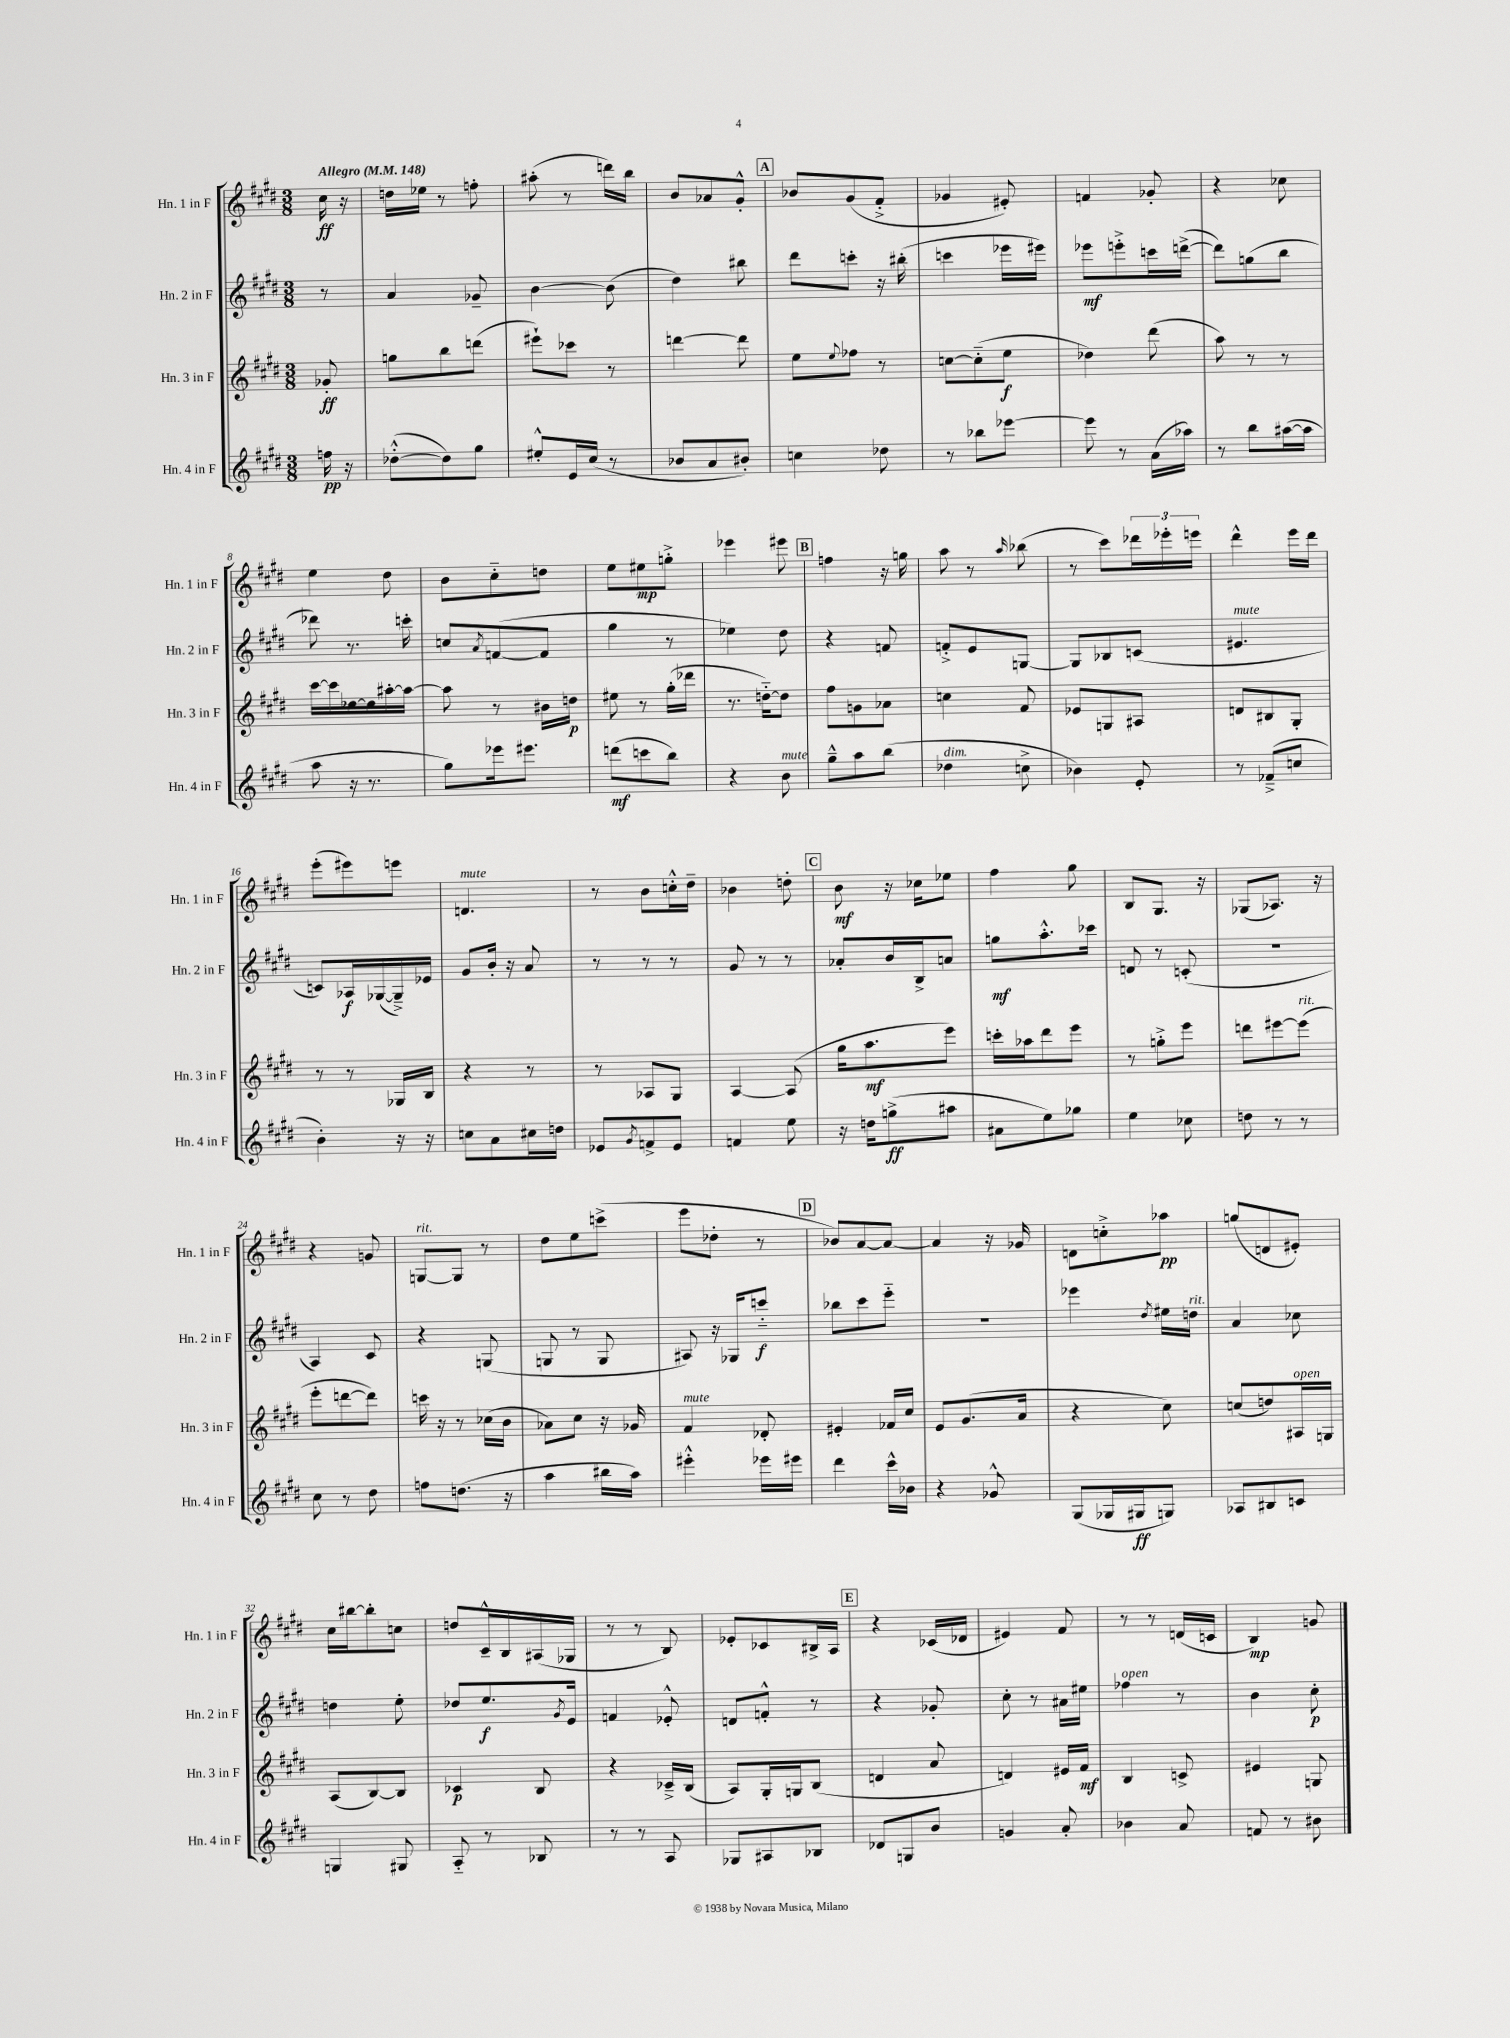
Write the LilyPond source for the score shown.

<<
\new StaffGroup <<
\new Staff = "s0" \with { instrumentName = "Hn. 1 in F" shortInstrumentName = "Hn. 1 in F" } {
    \clef treble \key e \major \numericTimeSignature \time 3/8 \partial 8 \tempo "Allegro" 4 = 148
    cis''16\ff r16 |
    d''16 ees''16 r8 f''8-. |
    ais''8-.( r8 d'''16) b''16 |
    b'8 aes'8 gis'8-.-^ |
    \mark \markup { \box "A" } bes'8 gis'8( fis'8-.-> |
    ges'4 eis'8-.) |
    f'4 ges'8-. |
    r4 ces''8 |
    e''4 dis''8 |
    b'8 cis''8-_ d''8 |
    e''8 eis''8\mp g''8-.-> |
    ees'''4 eis'''8 |
    \mark \markup { \box "B" } f''4 r16 g''16 |
    a''8 r8 \grace { a''16 } bes''8( |
    r8 cis'''8) \tuplet 3/2 { des'''16 ees'''16-. e'''16 } |
    dis'''4-^ e'''16 dis'''16 |
    e'''8-.( eis'''8) e'''8 |
    d'4.^\markup { \italic "mute" } |
    r8 b'8 c''16-.-^ dis''16-- |
    bes'4 d''8-. |
    \mark \markup { \box "C" } b'8\mf r16 ces''16 ees''8 |
    fis''4 gis''8 |
    b8 gis8. r16 |
    ges8( aes8.) r16 |
    r4 g'8 |
    g8~^\markup { \italic "rit." } g8 r8 |
    dis''8 e''8 c'''8->( |
    e'''8 des''8-. r8 |
    \mark \markup { \box "D" } bes'8) a'8~ a'8~ |
    a'4 r16 ges'16 |
    d'8 c''8-.-> aes''8\pp |
    g''8( d'8 eis'8-.) |
    cis''16 bis''16~ bis''8-. c''8 |
    d''8 cis'16---^ b16 ais16( ges16 |
    r8 r8 b8) |
    ees'8-. ces'8 bis16-> a16 |
    \mark \markup { \box "E" } r4 ces'16( des'16 |
    eis'4) fis'8 |
    r8 r8 d'16( c'16 |
    b4\mp) g'8 \bar "|." |
}
\new Staff = "s1" \with { instrumentName = "Hn. 2 in F" shortInstrumentName = "Hn. 2 in F" } {
    \clef treble \key e \major \numericTimeSignature \time 3/8 \partial 8
    r8 |
    a'4 ges'8-- |
    b'4~ b'8( |
    dis''4) bis''8 |
    \mark \markup { \box "A" } dis'''8 c'''8-. r16 bis''16-.( |
    c'''4 ees'''16 eis'''16) |
    ees'''8\mf e'''8-.-> c'''16 d'''16~->( |
    d'''8) g''8( b''8 |
    des'''8) r8. c'''16-. |
    c''8 \acciaccatura { a'8 } f'8~( f'8 |
    gis''4 r8 |
    ees''4) dis''8 |
    \mark \markup { \box "B" } r4 f'8 |
    f'8-.-> e'8 g8~ |
    g8 bes8 c'8( |
    eis'4.^\markup { \italic "mute" } |
    c'8) aes16\f ges16~( ges16--->) ees'16 |
    gis'8 b'16-. r16 a'8 |
    r8 r8 r8 |
    gis'8 r8 r8 |
    \mark \markup { \box "C" } aes'8-. b'16 b16-> a'8 |
    g''8\mf a''8.-.-^ ces'''16 |
    d'8 r8 c'8-.( |
    R4. |
    a4) cis'8 |
    r4 g8( |
    g8 r8 g8 |
    ais8) r16 ges16 c'''8-_\f |
    \mark \markup { \box "D" } bes''8 cis'''8 e'''8-_ |
    R4. |
    ees'''4 \acciaccatura { dis''8 } eis''16 d''16^\markup { \italic "rit." } |
    a'4 ces''8 |
    d''4 e''8-. |
    des''8 e''8.\f \acciaccatura { gis'8 } e'16 |
    f'4 ees'8-.-^ |
    d'8 f'8-.-^ r8 |
    \mark \markup { \box "E" } r4 ges'8-. |
    cis''8-. r8 ais'16 eis''16 |
    fes''4^\markup { \italic "open" } r8 |
    b'4 cis''8-.\p \bar "|." |
}
\new Staff = "s2" \with { instrumentName = "Hn. 3 in F" shortInstrumentName = "Hn. 3 in F" } {
    \clef treble \key e \major \numericTimeSignature \time 3/8 \partial 8
    ges'8-.\ff |
    g''8 b''8 d'''8( |
    eis'''8-!) ces'''8 r8 |
    d'''4~ d'''8 |
    \mark \markup { \box "A" } e''8 \appoggiatura { e''8 } fes''8 r8 |
    c''8~ c''8-_( e''8\f |
    des''4) dis'''8( |
    a''8) r8 r8 |
    cis'''16~ cis'''16 des''16~ des''16 ais''16~-. ais''16~ |
    ais''8 r8 bis'16 d''16\p |
    eis''8 r8 gis''16-.( des'''16 |
    r8. d''16~-_) d''8 |
    \mark \markup { \box "B" } fis''8 g'8 aes'8 |
    c''4 fis'8 |
    ees'8 g8 ais8 |
    d'8 bis8 gis8-. |
    r8 r8 ges16 b16 |
    r4 r8 |
    r8 aes8 gis8 |
    a4~ a8( |
    \mark \markup { \box "C" } gis''16 a''8.\mf e'''8) |
    c'''16-. aes''16 dis'''8 e'''8 |
    r8 g''8-.-> e'''8 |
    d'''8 eis'''8~ eis'''8^\markup { \italic "rit." }( |
    e'''8-. d'''8~ d'''8) |
    c'''16 r16 r8 ces''16( b'16 |
    aes'8) cis''8 r16 ges'16 |
    fis'4^\markup { \italic "mute" } des'8-. |
    \mark \markup { \box "D" } eis'4-. fes'16 cis''16 |
    e'8 gis'8.( a'16 |
    r4 cis''8) |
    c''8( d''8) ais16^\markup { \italic "open" } g16 |
    a8( b8~) b8 |
    ces'4\p b8 |
    r4 ces'16---> b16( |
    a8) gis16-. g16 b8( |
    \mark \markup { \box "E" } d'4 a'8 |
    d'4) eis'16 fis'16\mf |
    b4 c'8-> |
    eis'4 g8 \bar "|." |
}
\new Staff = "s3" \with { instrumentName = "Hn. 4 in F" shortInstrumentName = "Hn. 4 in F" } {
    \clef treble \key e \major \numericTimeSignature \time 3/8 \partial 8
    f''16\pp r16 |
    des''8~-.-^( des''8) gis''8 |
    eis''8-.-^ e'16 cis''16( r8 |
    bes'8 a'8 bis'8-.) |
    \mark \markup { \box "A" } c''4 des''8 |
    r8 bes''8 ees'''8~ |
    ees'''8 r8 a'16( aes''16) |
    r8 b''8 ais''16~( ais''16 |
    a''8 r16 r8. |
    gis''8) ees'''16 eis'''8. |
    d'''8\mf( c'''8 b''8) |
    r4 b'8^\markup { \italic "mute" } |
    \mark \markup { \box "B" } gis''8---^ a''8 b''8( |
    des''4^\markup { \italic "dim." } c''8-> |
    bes'4) e'8-. |
    r8 fes'8--->( c''8 |
    b'4-.) r16 r16 |
    c''8 a'8 cis''16 d''16 |
    ees'8 \acciaccatura { gis'8 } f'8-> ees'8 |
    f'4 e''8 |
    \mark \markup { \box "C" } r16 d''16 g''8->\ff( ais''8 |
    ais'8 e''8) ges''8 |
    e''4 ces''8 |
    d''8 r8 r8 |
    cis''8 r8 dis''8 |
    f''8 d''8.( r16 |
    a''4 bis''16 a''16) |
    eis'''4-.-^ ees'''16 eis'''16 |
    \mark \markup { \box "D" } dis'''4 cis'''16-^ bes'16 |
    r4 ges'8-^ |
    gis8( ges16 gis16\ff g8) |
    aes8 bis8 c'8 |
    g4 gis8 |
    a8-_ r8 bes8 |
    r8 r8 a8 |
    ges8 ais8 bes8 |
    \mark \markup { \box "E" } des'8 g8 b'8 |
    g'4 a'8-. |
    bes'4 a'8 |
    f'8 r8 bis'8 \bar "|." |
}
>>
>>
